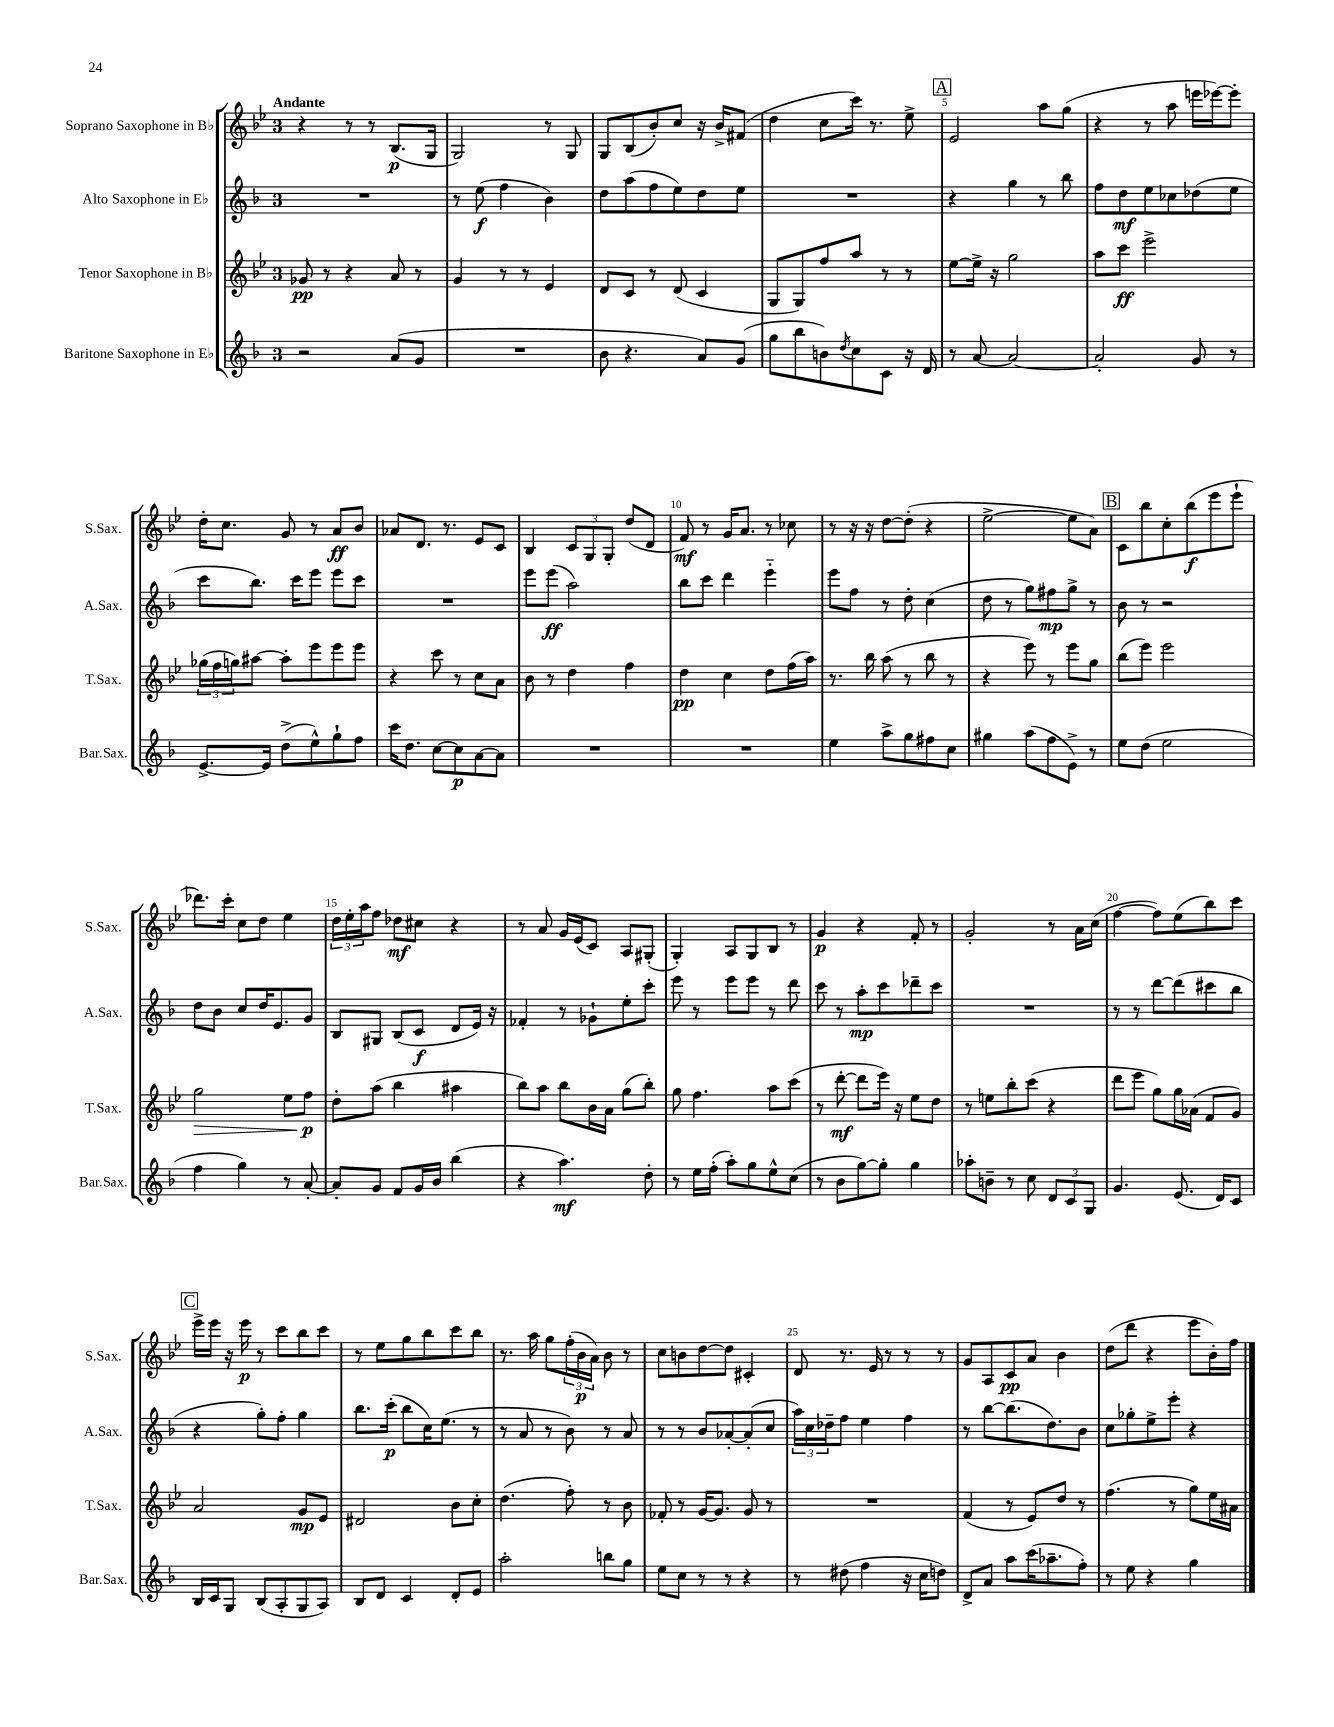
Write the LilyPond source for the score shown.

<<
\new StaffGroup <<
\new Staff = "s0" \with { instrumentName = "Soprano Saxophone in Bb" shortInstrumentName = "S.Sax." } {
    \clef treble \key bes \major \once \override Staff.TimeSignature.style = #'single-digit \time 3/4 \tempo "Andante"
    r4 r8 r8 bes8.\p( g16 |
    g2) r8 g8 |
    g8 bes8( bes'8-.) c''8 r16 bes'16-> fis'8( |
    d''4 c''8 c'''16) r8. ees''8-> |
    \mark \markup { \box "A" } ees'2 a''8 g''8( |
    r4 r8 a''8 e'''16 ees'''16~) ees'''8-. |
    d''16-. c''8. g'8 r8 a'8\ff bes'8 |
    aes'8 d'8. r8. ees'8 c'8 |
    bes4 \tuplet 3/2 { c'8 g8 g8-. } d''8( d'8 |
    f'8\mf) r8 g'16 a'8. r8 ces''8 |
    r8 r16 r16 d''8~ d''8-.( r4 |
    ees''2~-> ees''8 a'8) |
    \mark \markup { \box "B" } c'8 bes''8 c''8-. bes''8\f( ees'''8 ees'''8-! |
    des'''8.) c'''16-. c''8 d''8 ees''4 |
    \tuplet 3/2 { d''16 ees''16-. a''16 } f''8 des''8\mf cis''8 r4 |
    r8 a'8 g'16 ees'16( c'8) a8 gis8-.( |
    g4-.) a8 g8 bes8 r8 |
    g'4\p r4 f'8-. r8 |
    g'2-. r8 a'16 c''16( |
    f''4~ f''8) ees''8( bes''8) c'''8 |
    \mark \markup { \box "C" } ees'''16-> ees'''16 r16 ees'''16\p r8 c'''8 bes''8 c'''8 |
    r8 ees''8 g''8 bes''8 c'''8 bes''8 |
    r8. a''16 g''8 \tuplet 3/2 { f''16-.( bes'16\p a'16) } bes'8 r8 |
    c''8 b'8 d''8~ d''8 cis'4-. |
    d'8 r8. ees'16 r8 r8 r8 |
    g'8 a8 c'8\pp a'8 bes'4 |
    d''8( d'''8 r4 ees'''8 bes'16-.) f''16 \bar "|." |
}
\new Staff = "s1" \with { instrumentName = "Alto Saxophone in Eb" shortInstrumentName = "A.Sax." } {
    \clef treble \key f \major \once \override Staff.TimeSignature.style = #'single-digit \time 3/4
    R2. |
    r8 e''8\f( f''4 bes'4) |
    d''8 a''8( f''8 e''8) d''8 e''8 |
    R2. |
    \mark \markup { \box "A" } r4 g''4 r8 bes''8 |
    f''8 d''8\mf e''8 ces''8 des''8( e''8 |
    c'''8 bes''8.) c'''16 e'''8 e'''8 c'''8 |
    R2. |
    e'''8 e'''8\ff( a''2) |
    bes''8 c'''8 d'''4 e'''4-_ |
    e'''8 f''8 r8 d''8-. c''4( |
    d''8 r8 g''8) fis''8\mp g''8-> r8 |
    \mark \markup { \box "B" } bes'8 r8 r2 |
    d''8 bes'8 c''8 d''16 e'8. g'8 |
    bes8 gis8 bes8( c'8\f d'8 e'16) r16 |
    fes'4-. r8 ges'8-! e''8-. c'''8-. |
    e'''8 r8 e'''8 e'''8 r8 d'''8 |
    c'''8 r8 a''8-.\mp c'''8 des'''8-- c'''8 |
    R2. |
    r8 r8 d'''8~ d'''8( cis'''8 bes''8 |
    \mark \markup { \box "C" } r4 g''8-.) f''8-. g''4 |
    bes''8. c'''16-.\p( bes''8 c''16) e''8.( r8 |
    r8 a'8 r8 bes'8) r8 a'8 |
    r8 r8 bes'8 aes'8~-. aes'8-.( c''8 |
    \tuplet 3/2 { a''16) c''16 des''16-- } f''8 e''4 f''4 |
    r8 bes''8~ bes''8.( d''8.) bes'8 |
    c''8 ges''8-. e''8-> e'''8-. r4 \bar "|." |
}
\new Staff = "s2" \with { instrumentName = "Tenor Saxophone in Bb" shortInstrumentName = "T.Sax." } {
    \clef treble \key bes \major \once \override Staff.TimeSignature.style = #'single-digit \time 3/4
    ges'8\pp r8 r4 a'8 r8 |
    g'4 r8 r8 ees'4 |
    d'8 c'8 r8 d'8( c'4 |
    g8 g8) f''8 a''8 r8 r8 |
    \mark \markup { \box "A" } ees''8~ ees''16-> r16 g''2 |
    a''8 c'''8\ff ees'''2-> |
    \tuplet 3/2 { ges''16( f''16 g''16) } ais''8~ ais''8-. ees'''8 ees'''8 ees'''8 |
    r4 c'''8 r8 c''8 a'8 |
    bes'8 r8 d''4 f''4 |
    d''4\pp c''4 d''8 f''16( a''16) |
    r8. bes''16 a''8( r8 bes''8 r8 |
    r4 ees'''8) r8 ees'''8 g''8 |
    \mark \markup { \box "B" } bes''8( ees'''8) ees'''2 |
    g''2\> ees''8 f''8\p\! |
    d''8-. a''8( bes''4 ais''4 |
    bes''8) a''8 bes''8 bes'16 a'16 g''8( bes''8-.) |
    g''8 f''4. a''8 c'''8( |
    r8 d'''8~-.\mf d'''8 ees'''16) r16 ees''8 d''8 |
    r8 e''8 bes''8-. c'''8( r4 |
    d'''8 ees'''8 g''8) g''16 aes'16( f'8 g'8) |
    \mark \markup { \box "C" } a'2 g'8\mp ees'8 |
    dis'2 bes'8 c''8-. |
    d''4.( f''8-.) r8 bes'8 |
    fes'8-. r8 g'16~ g'8. g'8 r8 |
    R2. |
    f'4( r8 ees'8) d''8 r8 |
    f''4.( r8 g''8) ees''16 ais'16 \bar "|." |
}
\new Staff = "s3" \with { instrumentName = "Baritone Saxophone in Eb" shortInstrumentName = "Bar.Sax." } {
    \clef treble \key f \major \once \override Staff.TimeSignature.style = #'single-digit \time 3/4
    r2 a'8( g'8 |
    R2. |
    bes'8 r4. a'8) g'8( |
    g''8 bes''8 b'8) \acciaccatura { d''8 } c''8 c'8 r16 d'16 |
    \mark \markup { \box "A" } r8 a'8~ a'2~ |
    a'2-. g'8 r8 |
    e'8.~-> e'16 d''8->( e''8-^) g''8-! f''8 |
    c'''16 d''8. c''8~ c''8\p a'8~ a'8 |
    R2. |
    R2. |
    e''4 a''8-> g''8 fis''8 c''8 |
    gis''4 a''8( f''8 e'8->) r8 |
    \mark \markup { \box "B" } e''8 d''8( e''2 |
    f''4 g''4) r8 a'8~-. |
    a'8-. g'8 f'8 g'16 bes'16 bes''4( |
    r4 a''4.\mf) d''8-. |
    r8 e''16 f''16-.( a''8-.) g''8 e''8-^ c''8( |
    r8 bes'8 g''8~) g''8-. g''4 |
    aes''8-. b'8-- r8 c''8 \tuplet 3/2 { d'8 c'8 g8 } |
    g'4. e'8.( d'16) c'8 |
    \mark \markup { \box "C" } bes16 c'16 g8 bes8( a8-. g8 a8) |
    bes8 d'8 c'4 d'8-. e'8 |
    a''2-. b''8 g''8 |
    e''8 c''8 r8 r8 r4 |
    r8 dis''8( f''4 r16 c''16 d''8) |
    d'8-> a'8 a''8 c'''16( aes''8.-- f''8-.) |
    r8 e''8 r4 g''4 \bar "|." |
}
>>
>>
\layout { \context { \Score \override BarNumber.break-visibility = ##(#f #t #t) barNumberVisibility = #(every-nth-bar-number-visible 5) } }
